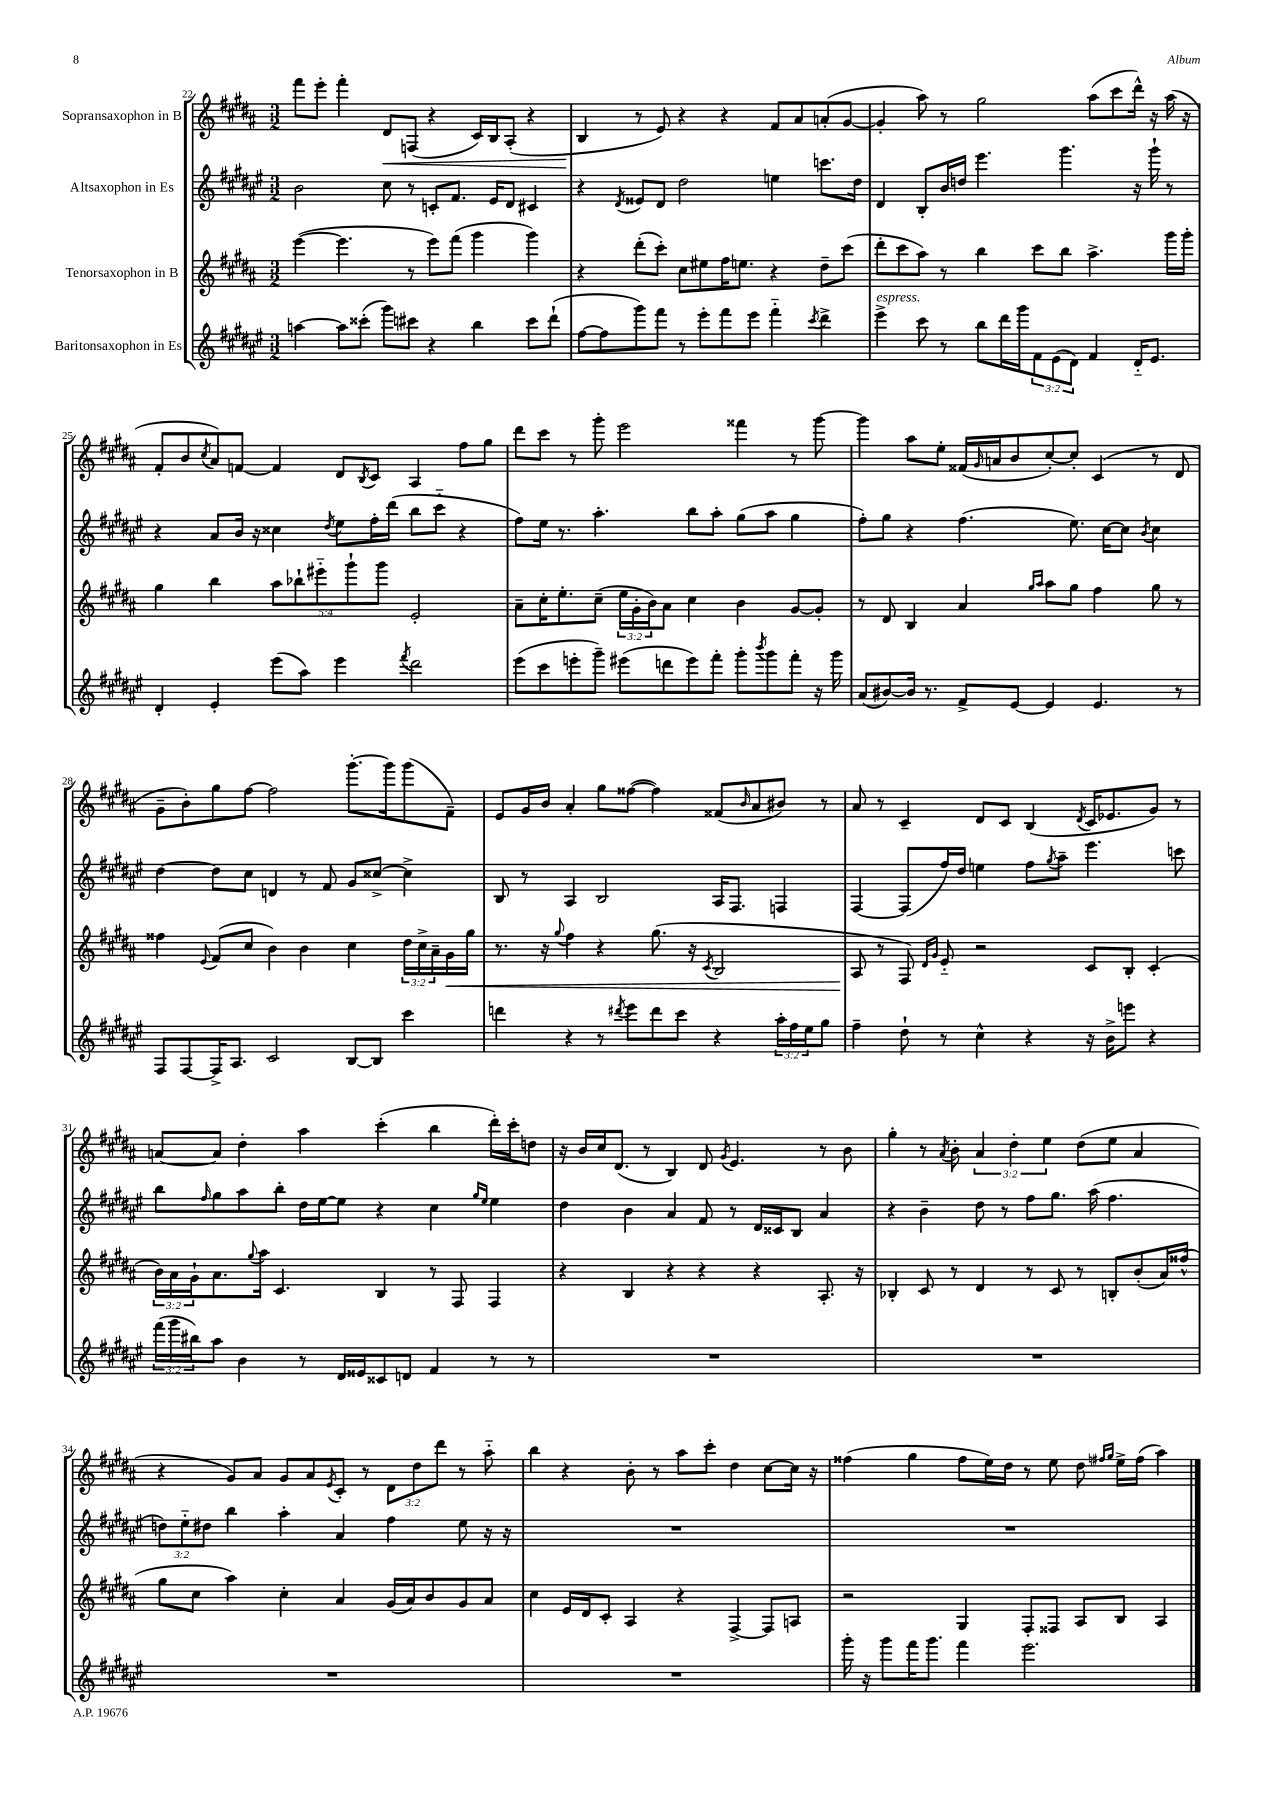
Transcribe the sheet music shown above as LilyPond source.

<<
\new StaffGroup <<
\new Staff = "s0" \with { instrumentName = "Sopransaxophon in B" } {
    \clef treble \key b \major \numericTimeSignature \time 3/2 \override Staff.TupletNumber.text = #tuplet-number::calc-fraction-text
    fis'''8 e'''8-. fis'''4-. dis'8\< f8( r4 cis'16) b16 ais8-.( r4 |
    b4\! r8 e'8) r4 r4 fis'8 ais'8 a'8-.( gis'8~ |
    gis'4-. ais''8) r8 gis''2 ais''8( cis'''8 dis'''16-^) r16 ais''16( r16 |
    fis'8-. b'8 \acciaccatura { cis''8 } ais'8) f'8~ f'4 dis'8 \acciaccatura { b8 } cis'8 ais4 fis''8 gis''8 |
    dis'''8 cis'''8 r8 gis'''8-. e'''2 fisis'''4 r8 gis'''8~ |
    gis'''4 ais''8 e''8-. fisis'16( \grace { gis'16 } a'16 b'8 cis''8~-.) cis''8-. cis'4( r8 dis'8 |
    gis'8-- b'8-.) gis''8 fis''8~ fis''2 gis'''8.~-. gis'''16 gis'''8( fis'8--) |
    e'8 gis'16 b'16 ais'4-. gis''8 fisis''8~( fisis''4) fisis'8( \grace { b'16 } ais'8 bis'8) r8 |
    ais'8 r8 cis'4-- dis'8 cis'8 b4( \acciaccatura { dis'8 } cis'16 ees'8. gis'8) r8 |
    a'8~ a'8 dis''4-. ais''4 cis'''4-.( b''4 dis'''16-.) cis'''16-. d''8 |
    r16 b'16 cis''16 dis'8.( r8 b4) dis'8 \acciaccatura { gis'8 } e'4. r8 b'8 |
    gis''4-. r8 \acciaccatura { ais'8 } b'8-. \tuplet 3/2 { ais'4 dis''4-. e''4 } dis''8( e''8 ais'4 |
    r4 gis'8) ais'8 gis'8 ais'8 \acciaccatura { e'8 } cis'8-. r8 \tuplet 3/2 { dis'8 dis''8 dis'''8 } r8 ais''8-_ |
    b''4 r4 b'8-. r8 ais''8 cis'''8-. dis''4 cis''8~ cis''16 r16 |
    fisis''4( gis''4 fisis''8 e''16) dis''16 r8 e''8 dis''8 \grace { fis''16 gis''16 } e''16-> fis''16( ais''4) \bar "|." |
}
\new Staff = "s1" \with { instrumentName = "Altsaxophon in Es" } {
    \clef treble \key fis \major \numericTimeSignature \time 3/2 \override Staff.TupletNumber.text = #tuplet-number::calc-fraction-text
    b'2 cis''8 r8 c'8-. fis'8. eis'16 dis'8 cis'4 |
    r4 \acciaccatura { dis'8 } eisis'8 dis'8 dis''2 e''4 c'''8. dis''16 |
    dis'4 b8-. b'16 d''16 eis'''4. gis'''4. r16 gis'''16-! r8 |
    r4 ais'8 b'16 r16 cisis''4 \acciaccatura { dis''8 } eis''8 fis''16-. dis'''16( b''8 cis'''8-_ r4 |
    fis''8) eis''16 r8. ais''4.-. b''8 ais''8-. gis''8( ais''8 gis''4 |
    fis''8-.) gis''8 r4 fis''4.( eis''8.) cis''16~ cis''8 \acciaccatura { b'8 } cis''4 |
    dis''4~ dis''8 cis''8 d'4 r8 fis'8 gis'8 cisis''8~-> cisis''4-> |
    b8 r8 ais4 b2 ais16 fis8. f4 |
    fis4~ fis8( fis''16) dis''16 e''4 fis''8 \acciaccatura { gis''8 } ais''8-- eis'''4. c'''8 |
    b''8 \grace { fis''16 } gis''8 ais''8 b''8-. dis''16 eis''16~ eis''8 r4 cis''4 \grace { gis''16 eis''16 } eis''4 |
    dis''4 b'4 ais'4 fis'8 r8 dis'16 cisis'16 b8 ais'4 |
    r4 b'4-- dis''8 r8 fis''8 gis''8. ais''16( fis''4. |
    \tuplet 3/2 { d''8) eis''8-_ dis''8 } b''4 ais''4-. ais'4 fis''4 eis''8 r16 r16 |
    R1. |
    R1. \bar "|." |
}
\new Staff = "s2" \with { instrumentName = "Tenorsaxophon in B" } {
    \clef treble \key b \major \numericTimeSignature \time 3/2 \override Staff.TupletNumber.text = #tuplet-number::calc-fraction-text
    e'''4~( e'''4. r8 e'''8) fis'''8( gis'''4 gis'''4) |
    r4 dis'''8-.( cis'''8-.) cis''8 eis''8 fis''16 e''8. r4 dis''8-- cis'''8( |
    dis'''8-. cis'''8 ais''8) r8 b''4 cis'''8 b''8 ais''4.-> gis'''16 gis'''16-. |
    gis''4 b''4 \tuplet 5/4 { ais''8 bes''8-! eis'''8-_ gis'''8-! gis'''8 } e'2-. |
    ais'8-- cis''16-. e''8.-. cis''8--( \tuplet 3/2 { e''16 gis'16-. b'16) } ais'8 cis''4 b'4 gis'8~ gis'8-. |
    r8 dis'8 b4 ais'4 \grace { gis''16 ais''16 } ais''8 gis''8 fis''4 gis''8 r8 |
    fisis''4 \appoggiatura { e'8 } fis'8( cis''8 b'4) b'4 cis''4 \tuplet 3/2 { dis''16 cis''16-> ais'16-- } gis'16\< gis''16 |
    r8. r16 \appoggiatura { gis''8 } fis''4 r4 gis''8.( r16 \acciaccatura { cis'8 } b2 |
    ais8\! r8 fis8) \grace { dis'16 gis'16 } e'8-_ r2 cis'8 b8-. cis'4-.( |
    \tuplet 3/2 { b'16) ais'16 gis'16-! } ais'8. \appoggiatura { gis''8 } ais''16 cis'4. b4 r8 fis8 fis4 |
    r4 b4 r4 r4 r4 ais8.-. r16 |
    bes4-. cis'8 r8 dis'4 r8 cis'8 r8 b8-. b'8-.( ais'16) fisis''16-^( |
    gis''8 cis''8 ais''4) cis''4-. ais'4 gis'16( ais'16) b'8 gis'8 ais'8 |
    cis''4 e'16 dis'16 cis'8-. ais4 r4 fis4~-> fis8 a8 |
    r2 gis4 fis8-. fisis8 ais8 b8 ais4 \bar "|." |
}
\new Staff = "s3" \with { instrumentName = "Baritonsaxophon in Es" } {
    \clef treble \key fis \major \numericTimeSignature \time 3/2 \override Staff.TupletNumber.text = #tuplet-number::calc-fraction-text
    a''4~ a''8 cisis'''8-.( gis'''8) cis'''8 r4 b''4 cis'''8 dis'''8-!( |
    fis''8~ fis''8 gis'''8) fis'''8 r8 eis'''8-. fis'''8 eis'''8 fis'''4-_ \acciaccatura { cis'''8 } dis'''4-> |
    eis'''4->^\markup { \italic "espress." } cis'''8 r8 b''8 dis'''16 gis'''16 \tuplet 3/2 { fis'8 eis'8( dis'8) } fis'4 dis'16-_ eis'8. |
    dis'4-. eis'4-. eis'''8( ais''8) eis'''4 \acciaccatura { fis'''8 } dis'''2 |
    eis'''8( cis'''8 e'''8-. gis'''8--) eis'''8( d'''8 eis'''8) fis'''8-. gis'''8-. \acciaccatura { b'''8 } gis'''8 fis'''8-. r16 gis'''16 |
    ais'8( bis'8~) bis'16 r8. fis'8-> eis'8~ eis'4 eis'4. r8 |
    fis8 fis8~ fis16-> ais8. cis'2 b8~ b8 cis'''4 |
    d'''4 r4 r8 \acciaccatura { dis'''8 } eis'''8 dis'''8 cis'''8 r4 \tuplet 3/2 { ais''16-. fis''16 eis''16 } gis''8 |
    fis''4-- dis''8-! r8 cis''4-^ r4 r16 b'16-> e'''8 r4 |
    \tuplet 3/2 { fis'''16( gis'''16 bis''16) } ais''8 b'4 r8 dis'16 eisis'16 cisis'8 d'8 fis'4 r8 r8 |
    R1. |
    R1. |
    R1. |
    R1. |
    gis'''16-. r16 gis'''8 fis'''16 gis'''8. fis'''4 eis'''2. \bar "|." |
}
>>
>>
\layout { \context { \Score currentBarNumber = #22 } }
